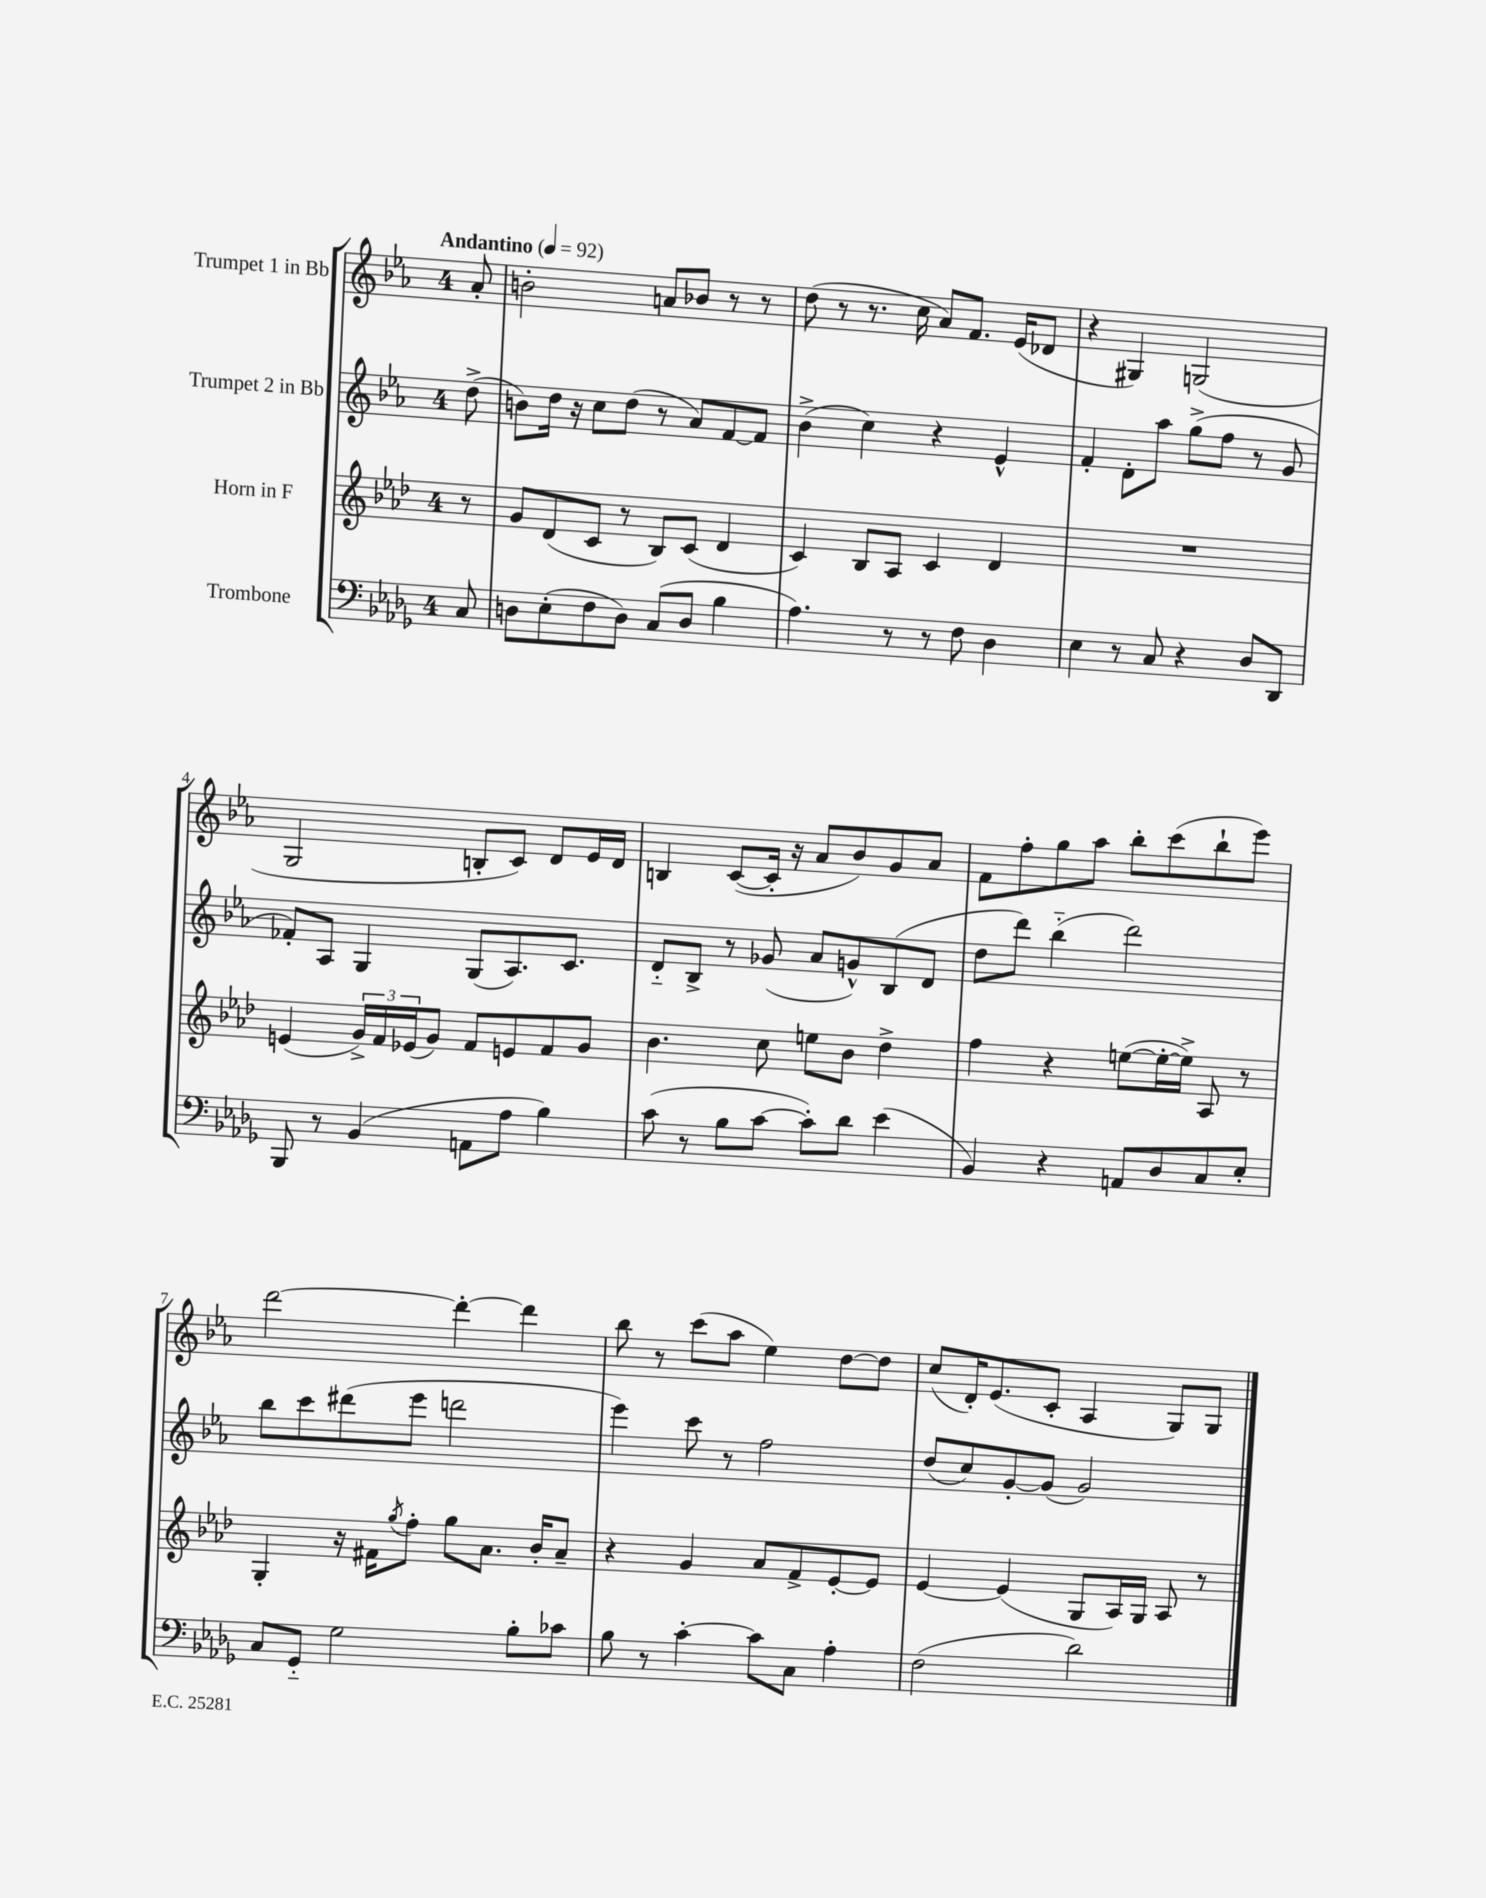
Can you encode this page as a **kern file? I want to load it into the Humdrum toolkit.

**kern	**kern	**kern	**kern
*part4	*part3	*part2	*part1
*staff4	*staff3	*staff2	*staff1
*I"Trombone	*I"Horn in F	*I"Trumpet 2 in Bb	*I"Trumpet 1 in Bb
*clefF4	*clefG2	*clefG2	*clefG2
*k[b-e-a-d-g-]	*k[b-e-a-d-]	*k[b-e-a-]	*k[b-e-a-]
*M4/4	*M4/4	*M4/4	*M4/4
*MM92	*MM92	*MM92	*MM92
=	=	=	=
!	!	!	!LO:TX:a:B:t=Andantino
8C/	8r	(8dd^\	8a-'/
=1	=1	=1	=1
8Dn\L	8g/L	8bn\L)	2bn'\
(8E-'\	(8d-/	16dd\Jk	.
.	.	16r	.
8F\	8c/J	8cc\L	.
8D\J)	8r	(8dd\J	.
(8C/L	8B-/L)	8r	8an/L
8D/J	(8c/J	8a-/L)	8b-X/J
4B-\	4d-/	[8f/	8r
.	.	8f/J]	8r
=2	=2	=2	=2
4.A-\)	4c/)	(4b-^\	(8dd\
.	.	.	8r
.	8B-/L	4cc\)	8.r
8r	8A-/J	.	.
.	.	.	16cc\
8r	4c/	4r	8a-/L)
8F\	.	.	8.f/J
4D-\	4d-/	4e-^^/	.
.	.	.	(16e-/KL
.	.	.	8d-X/J
=3	=3	=3	=3
4E-\	1r	4f'/	4r
8r	.	8d'\L	4G#X/)
8C/	.	8aa-\J	.
4r	.	(8gg^\L	(2Gn/
.	.	8ff\J	.
8D-/L	.	8r	.
8DD-/J	.	8g/	.
!!LO:LB:g=z
=4	=4	=4	=4
8BBB-/	(4en/	8f-X'/L)	2G/
8r	.	8A-/J	.
(4BB-/	24g^/LL)	4G/	.
.	24f/	.	.
.	(24e-X/J	.	.
.	8g/J)	.	.
8AAn\L	8f/L	(8G/L	8Bn'/L
8A-\J	8en/	8.A-/)	8c/J)
4B-\)	8f/	.	8d/L
.	.	8.c/J	.
.	8g/J	.	16e-/L
.	.	.	16d/JJ
=5	=5	=5	=5
(8c\	4.b-\	8d/L	4Bn/
8r	.	8B-^/J	.
8B-\L	.	8r	([8c/L
[8c\J	8cc\	(8g-X/	16c'/Jk]
.	.	.	16r
8c'\L])	8een\L	8a-/L	8a-/L
8d-\J	8b-\J	8gn^^/)	8b-/)
(4e-\	4dd-^\	(8B-/	8g/
.	.	8d/J	8a-/J
=6	=6	=6	=6
4BB-/)	4ff\	8dd\L	8f\L
.	.	8ddd\J)	8ff'\
4r	4r	(4bb-\	8gg\
.	.	.	8aa-\J
8AAn/L	([8een\L	2ddd\)	8bb-'\L
8D-/	16ee'\L_	.	(8ccc\
.	16ee^\JJ])	.	.
8C/	8A-/	.	8bb-`\
8E-'/J	8r	.	8eee-\J)
!!LO:LB:g=z
=7	=7	=7	=7
8C/L	4G'/	8bb-\L	[2ddd\
8GG-/J	.	8ccc\	.
2G-\	16r	(8ddd#X\	.
.	16f#X\KL	.	.
.	8qgg/	.	.
.	8ff'\J	8eee-\J	.
.	8gg\L	2dddn\	4ddd'\_
.	8.a-\J	.	.
8B-'\L	.	.	4ddd\]
.	16b-'/KL	.	.
8c-X\J	8a-~/J	.	.
=8	=8	=8	=8
8B-\	4r	4eee-\)	8bb-\
8r	.	.	8r
[4c'\	4g/	8ccc\	(8ccc\L
.	.	8r	8aa-\J
8c\L]	8a-/L	2ff\	4ee-\)
8C\J	8f^/	.	.
4A-'\	[8e-'/	.	[8dd\L
.	8e-/J]	.	8dd\J]
=9	=9	=9	=9
(2F\	[4e-/	(8dd/L	(8cc/L
.	.	8cc/)	16d'/K)
.	.	.	(8.e-/
.	(4e-/]	[8g'/	.
.	.	(8g/J]	8c'/J
2d-\)	8G/L	2g/)	4A-/
.	16A-/L)	.	.
.	16G/JJ	.	.
.	8A-/	.	8G/L)
.	8r	.	8G/J
==	==	==	==
*-	*-	*-	*-
